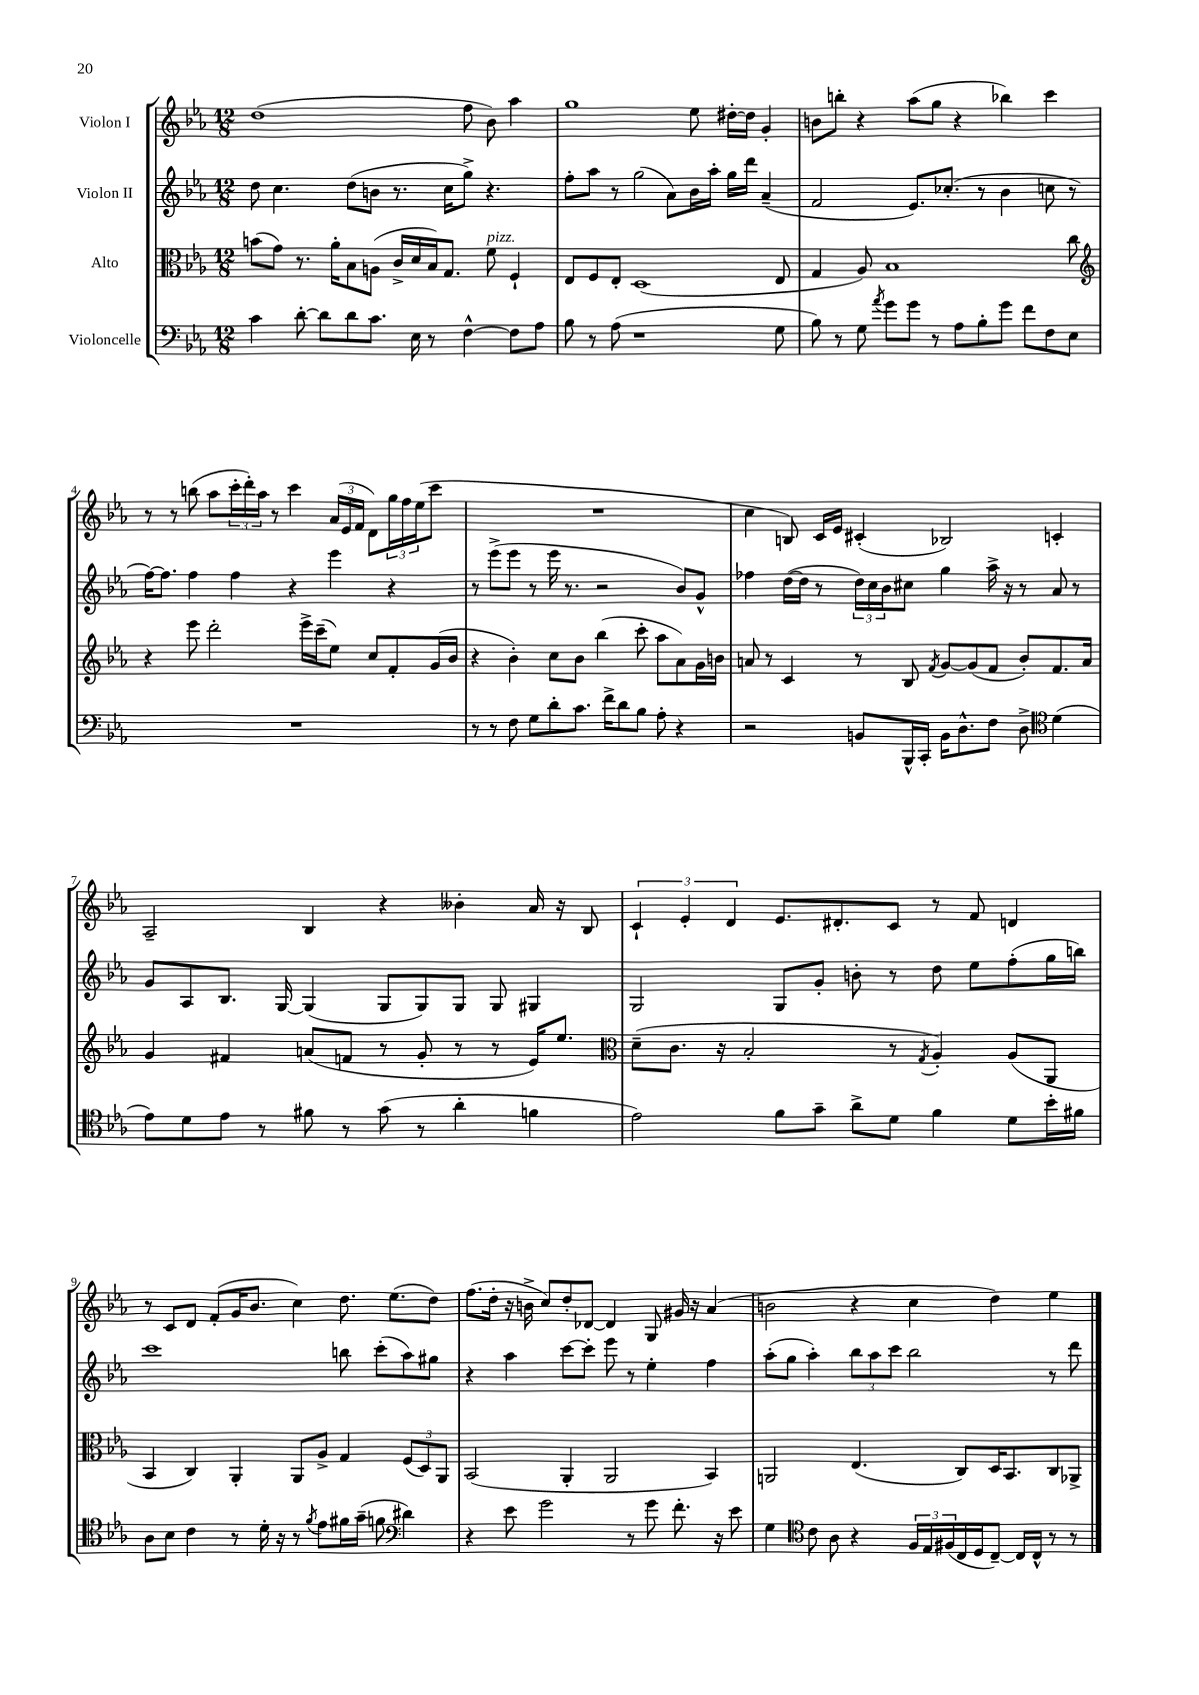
<<
\new StaffGroup <<
\new Staff = "s0" \with { instrumentName = "Violon I" } {
    \clef treble \key ees \major \numericTimeSignature \time 12/8
    d''1( f''8 bes'8) aes''4 |
    g''1 ees''8 dis''16~-. dis''16 g'4-. |
    b'8 b''8-. r4 aes''8( g''8 r4 bes''4) c'''4 |
    r8 r8 b''8( aes''8 \tuplet 3/2 { c'''16-. d'''16-.) aes''16 } r8 c'''4 \tuplet 3/2 { aes'16( ees'16 f'16 } d'8) \tuplet 3/2 { g''16 f''16 ees''16( } c'''8 |
    R1. |
    c''4 b8) c'16 ees'16 cis'4-.( bes2) c'4-. |
    aes2-- bes4 r4 beses'4-. aes'16 r16 bes8 |
    \tuplet 3/2 { c'4-! ees'4-. d'4 } ees'8. dis'8.-. c'8 r8 f'8 d'4 |
    r8 c'8 d'8 f'8-.( g'16 bes'8. c''4) d''8. ees''8.( d''8) |
    f''8.( d''16-. r16 b'16-> c''8) d''8-. des'8~ des'4 g8 gis'16 r16 aes'4( |
    b'2 r4 c''4 d''4) ees''4 \bar "|." |
}
\new Staff = "s1" \with { instrumentName = "Violon II" } {
    \clef treble \key ees \major \numericTimeSignature \time 12/8
    d''8 c''4. d''8( b'8 r8. c''16 g''8->) r4. |
    f''8-. aes''8 r8 g''2( aes'8) bes'16 aes''16-. g''16 d'''16 aes'4--( |
    f'2 ees'8.) ces''8.-.( r8 bes'4 c''8 r8 |
    f''16~) f''8. f''4 f''4 r4 ees'''4 r4 |
    r8 ees'''8->( ees'''8 r8 ees'''16 r8. r2 bes'8) g'8-^ |
    fes''4 d''16~( d''16 r8 \tuplet 3/2 { d''16) c''16 bes'16 } cis''8 g''4 aes''16-> r16 r8 aes'8 r8 |
    g'8 aes8 bes8. g16~ g4( g8 g8) g8 g8 gis4 |
    g2 g8 g'8-. b'8-. r8 d''8 ees''8 f''8-.( g''16 b''16) |
    c'''1 b''8 c'''8-.( aes''8) gis''8 |
    r4 aes''4 c'''8~ c'''8-. ees'''8 r8 ees''4-. f''4 |
    aes''8-.( g''8 aes''4-.) \tuplet 3/2 { bes''8 aes''8 c'''8 } bes''2 r8 d'''8 \bar "|." |
}
\new Staff = "s2" \with { instrumentName = "Alto" } {
    \clef alto \key ees \major \numericTimeSignature \time 12/8
    b'8( g'8) r8. aes'16-. bes8 a8( c'16-> d'16 bes16) g8. f'8^\markup { \italic "pizz." } f4-! |
    ees8 f8 ees8-. d1( ees8 |
    g4 aes8) bes1 c''8 |
    \clef treble r4 ees'''8 d'''2-. ees'''16-> c'''16--( ees''8) c''8 f'8-. g'16( bes'16 |
    r4 bes'4-.) c''8 bes'8 bes''4( c'''8-. aes''8 aes'8) g'16 b'16 |
    a'8 r8 c'4 r8 bes8 \acciaccatura { f'8 } g'8~ g'8( f'8 bes'8-.) f'8. a'16 |
    g'4 fis'4 a'8( f'8 r8 g'8-. r8 r8 ees'16) ees''8. |
    \clef alto d'8--( c'8. r16 bes2-. r8 \acciaccatura { g8 } aes4-.) aes8( aes,8 |
    bes,4 c4) aes,4-. aes,8 aes8-> g4 \tuplet 3/2 { f8( d8) aes,8 } |
    bes,2( aes,4-. aes,2 bes,4) |
    a,2 ees4.( c8) d16 bes,8. c8 aes,8-> \bar "|." |
}
\new Staff = "s3" \with { instrumentName = "Violoncelle" } {
    \clef bass \key ees \major \numericTimeSignature \time 12/8
    c'4 d'8~-. d'8 d'8 c'8. ees16 r8 f4~-^ f8 aes8 |
    bes8 r8 aes8( r1 g8 |
    bes8) r8 g8 \acciaccatura { aes'8 } g'8 g'8 r8 aes8 bes8-. g'8 f'8 f8 ees8 |
    R1. |
    r8 r8 f8 g8 d'8-. c'8. f'16-> d'8 bes8 aes8-. r4 |
    r2 b,8 bes,,16-^ c,16-. b,16 d8.-^ f8 d8-> \clef tenor d'4( |
    ees'8) d'8 ees'8 r8 fis'8 r8 g'8( r8 aes'4-. f'4 |
    ees'2) f'8 g'8-- aes'8-> d'8 f'4 d'8 bes'16-. fis'16 |
    aes8 bes8 c'4 r8 d'16-. r16 r8 \acciaccatura { f'8 } ees'8 fis'16 g'16--( f'8 \clef bass dis'4) |
    r4 ees'8 g'2 r8 g'8 f'8.-. r16 ees'8 |
    g4 \clef tenor c'8 aes8 r4 \tuplet 3/2 { f16 ees16 fis16( } c16 d16 c8~--) c16 c16-^ r8 r8 \bar "|." |
}
>>
>>
